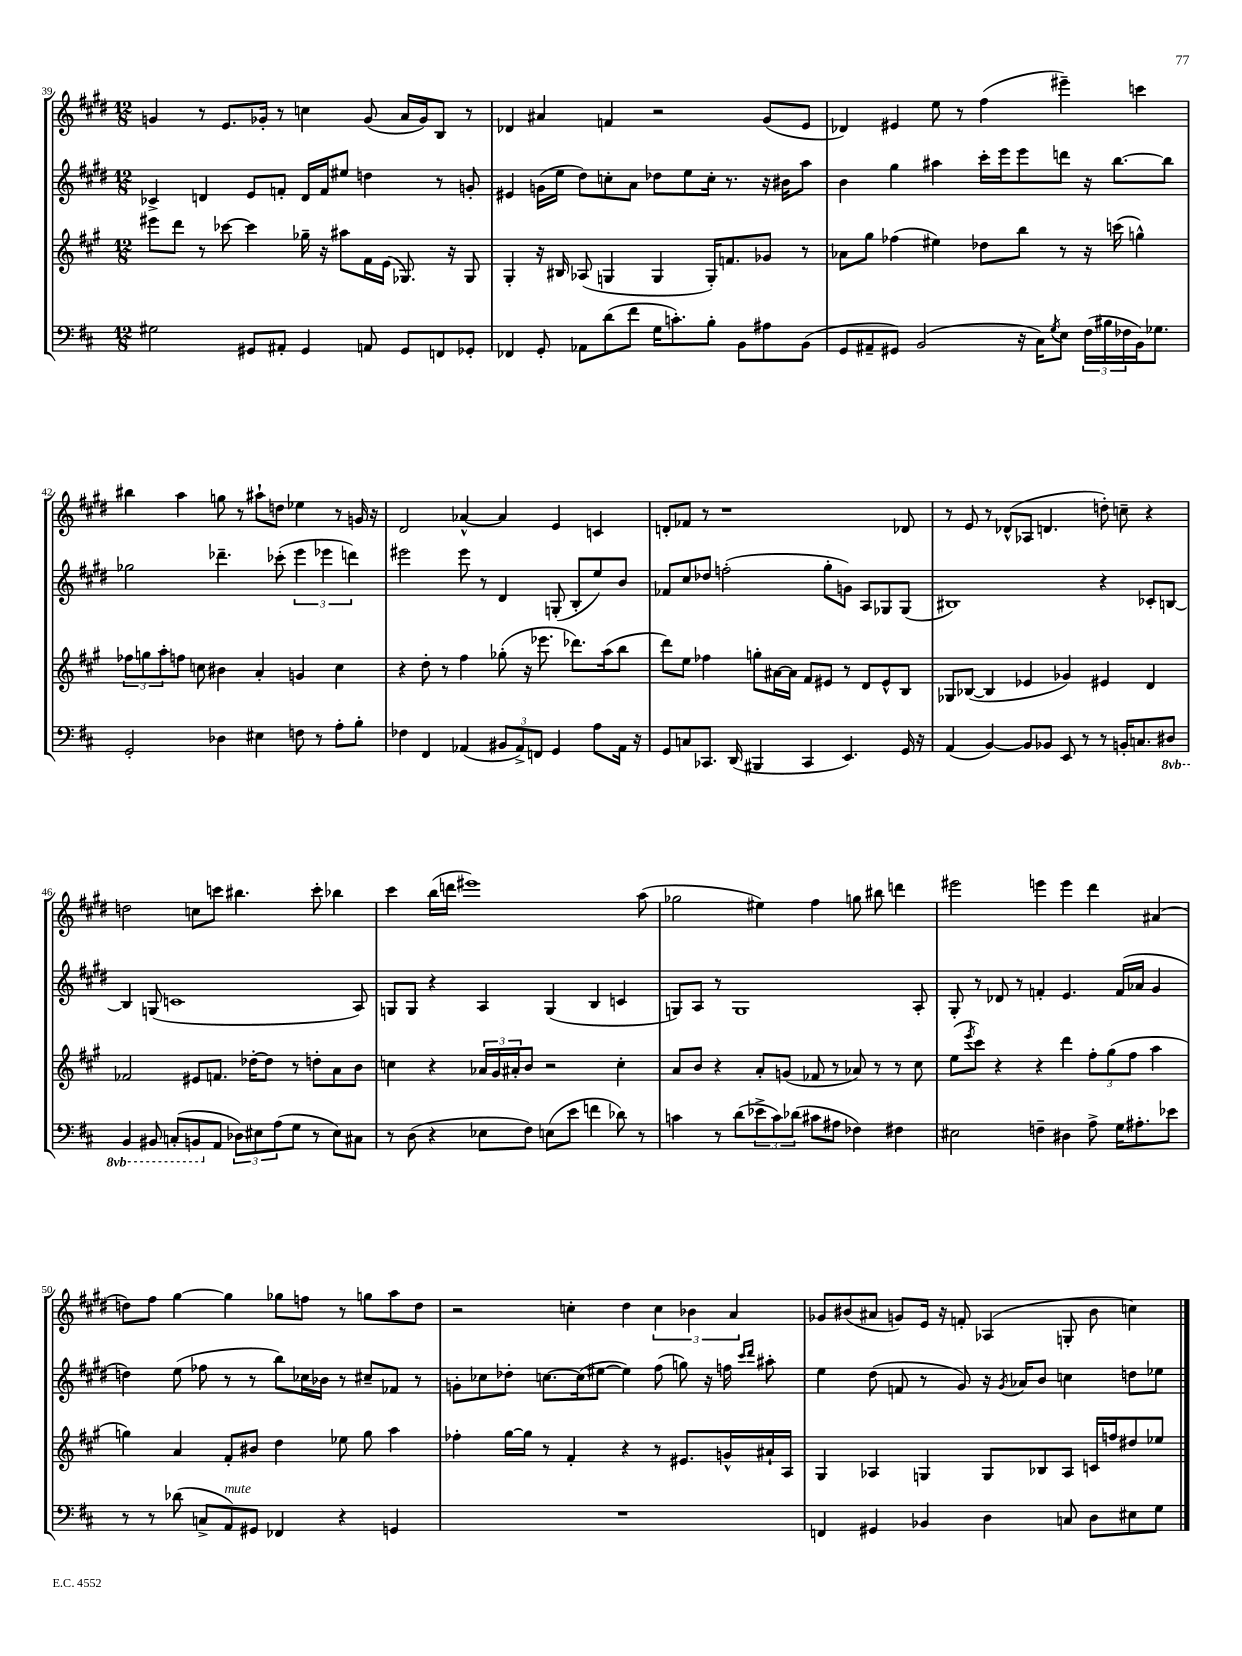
<<
\new StaffGroup <<
\new Staff = "s0" {
    \clef treble \key e \major \numericTimeSignature \time 12/8
    g'4 r8 e'8. ges'16-. r8 c''4 ges'8( a'16 ges'16) b8 r8 |
    des'4 ais'4 f'4 r2 gis'8( e'8 |
    des'4) eis'4 e''8 r8 fis''4( eis'''4--) c'''4 |
    bis''4 a''4 g''8 r8 ais''8-! d''8 ees''4 r8 g'16 r16 |
    dis'2 aes'4~-^ aes'4 e'4 c'4 |
    d'8-. fes'8 r8 r1 des'8 |
    r8 e'8 r8 des'8-^( aes8 d'4. d''8-.) c''8-- r4 |
    d''2 c''8 c'''8 bis''4. c'''8-. bes''4 |
    cis'''4 b''16( d'''16 eis'''1) a''8( |
    ges''2 eis''4) fis''4 g''8 bis''8 d'''4 |
    eis'''2 e'''4 e'''4 dis'''4 ais'4( |
    d''8) fis''8 gis''4~ gis''4 ges''8 f''8 r8 g''8 a''8 d''8 |
    r2 c''4-. dis''4 \tuplet 3/2 { c''4 bes'4 a'4 } |
    ges'8 bis'8( ais'8 g'8) e'16 r16 f'8-. aes4( g8-. bis'8 c''4) \bar "|." |
}
\new Staff = "s1" {
    \clef treble \key e \major \numericTimeSignature \time 12/8
    ces'4-> d'4 e'8 f'8-. d'16 f'16 eis''8 d''4 r8 g'8-. |
    eis'4 g'16( e''16 dis''8) c''8-. a'8 des''8 e''8 c''16-. r8. r16 bis'16 a''8 |
    b'4 gis''4 ais''4 cis'''16-. e'''16 e'''8 d'''8 r16 b''8.~ b''8 |
    ges''2 des'''4.-- ces'''8-.( \tuplet 3/2 { e'''4 ees'''4 d'''4) } |
    eis'''2 eis'''8 r8 dis'4 g8-.( b8-. e''8) b'8 |
    fes'8 cis''8 des''8 f''2-.( gis''8-. g'8) a8 ges8 ges8( |
    bis1) r4 ces'8-. b8~ |
    b4 g8( c'1 a8) |
    g8 g8 r4 a4 g4( b4 c'4 |
    g8) a8 r8 g1 a8-. |
    gis8-. r8 des'8 r8 f'4-. e'4. f'16( aes'16 gis'4 |
    d''4) e''8( fes''8 r8 r8 b''8) ces''16 bes'16 r8 cis''8-- fes'8 r8 |
    g'8-. ces''8 des''8-. c''8.~ c''16( eis''8~ eis''4) fis''8( g''8) r16 f''16 \grace { cis'''16 dis'''16 } ais''8-. |
    e''4 dis''8( f'8 r8 gis'8) r16 \acciaccatura { gis'8 } aes'16 b'8 c''4 d''8 ees''8 \bar "|." |
}
\new Staff = "s2" {
    \clef treble \key a \major \numericTimeSignature \time 12/8
    eis'''8 d'''8 r8 ces'''8~ ces'''4 ges''16-- r16 ais''8 fis'16 e'16( ges8.) r16 ges8 |
    gis4-. r16 bis16 aes8( g4 g4 g16-.) f'8. ges'8 r8 |
    aes'8 gis''8 fes''4( eis''4) des''8 b''8 r8 r16 c'''16( g''4-^) |
    \tuplet 3/2 { fes''8 g''8 a''8-. } f''8 c''8 bis'4 a'4-. g'4 c''4 |
    r4 d''8-. r8 fis''4 ges''8-.( r16 ees'''8. des'''8.) a''16( b''8 |
    d'''8) e''8 fes''4 g''8-. ais'16~ ais'16 fis'8 eis'8 r8 d'8 eis'8-^ b8 |
    ges8 bes8~( bes4 ees'4 ges'4) eis'4 d'4 |
    fes'2 eis'8 f'8. des''16~-. des''8 r8 d''8-. a'8 b'8 |
    c''4 r4 \tuplet 3/2 { aes'16 gis'16 ais'16-. } b'8 r2 c''4-. |
    a'8 b'8 r4 a'8-. g'8( fes'8 r8 aes'8) r8 r8 cis''8 |
    e''8( \acciaccatura { e'''8 } cis'''8) r4 r4 d'''4 \tuplet 3/2 { fis''8-. gis''8( fis''8 } a''4 |
    g''4) a'4 fis'8-. bis'8 d''4 ees''8 g''8 a''4 |
    fes''4-. gis''16~ gis''16 r8 fis'4-. r4 r8 eis'8. g'16-^ ais'16-! a16 |
    gis4 aes4 g4 g8 bes8 aes8 c'16 f''16 dis''8 ees''8 \bar "|." |
}
\new Staff = "s3" {
    \clef bass \key d \major \numericTimeSignature \time 12/8 \set Staff.ottavationMarkups = #ottavation-simple-ordinals
    gis2 gis,8 ais,8-. gis,4 a,8 gis,8 f,8 ges,8-. |
    fes,4 g,8-. aes,8 d'8( fis'8 g16 c'8.-.) b8-. b,8 ais8 b,8( |
    g,8 ais,8-- gis,8) b,2( r16 cis16) \acciaccatura { g8 } e8 \tuplet 3/2 { fis16( bis16 fes16 } b,16) ges8. |
    g,2-. des4 eis4 f8 r8 a8-. b8-. |
    fes4 fis,4 aes,4( \tuplet 3/2 { bis,8 aes,8->) f,8 } g,4 a8 aes,16 r16 |
    g,8 c8 ces,8. d,16( bis,,4 ces,4 e,4.) g,16 r16 |
    a,4( b,4~) b,8 bes,8 e,8 r8 r8 b,16-. c8. \ottava #-1 dis,8 |
    b,,4 bis,,8 c,8-.( b,,8 \ottava #0 a,8 \tuplet 3/2 { des8) eis8 a8( } g8 r8 eis8) cis!8 |
    r8 d8( r4 ees8 fis8) e8( e'8 f'4 des'8) r8 |
    c'4 r8 d'8( \tuplet 3/2 { ees'8-> c'8) des'8( } cis'8 ais8 fes4) fis4 |
    eis2 f4-- dis4 a8-> g16 ais8.-. ees'8 |
    r8 r8 des'8( c8-> a,8^\markup { \italic "mute" }) gis,8 fes,4 r4 g,4 |
    R1. |
    f,4 gis,4 bes,4 d4 c8 d8 eis8 g8 \bar "|." |
}
>>
>>
\layout { \context { \Score currentBarNumber = #39 } }
